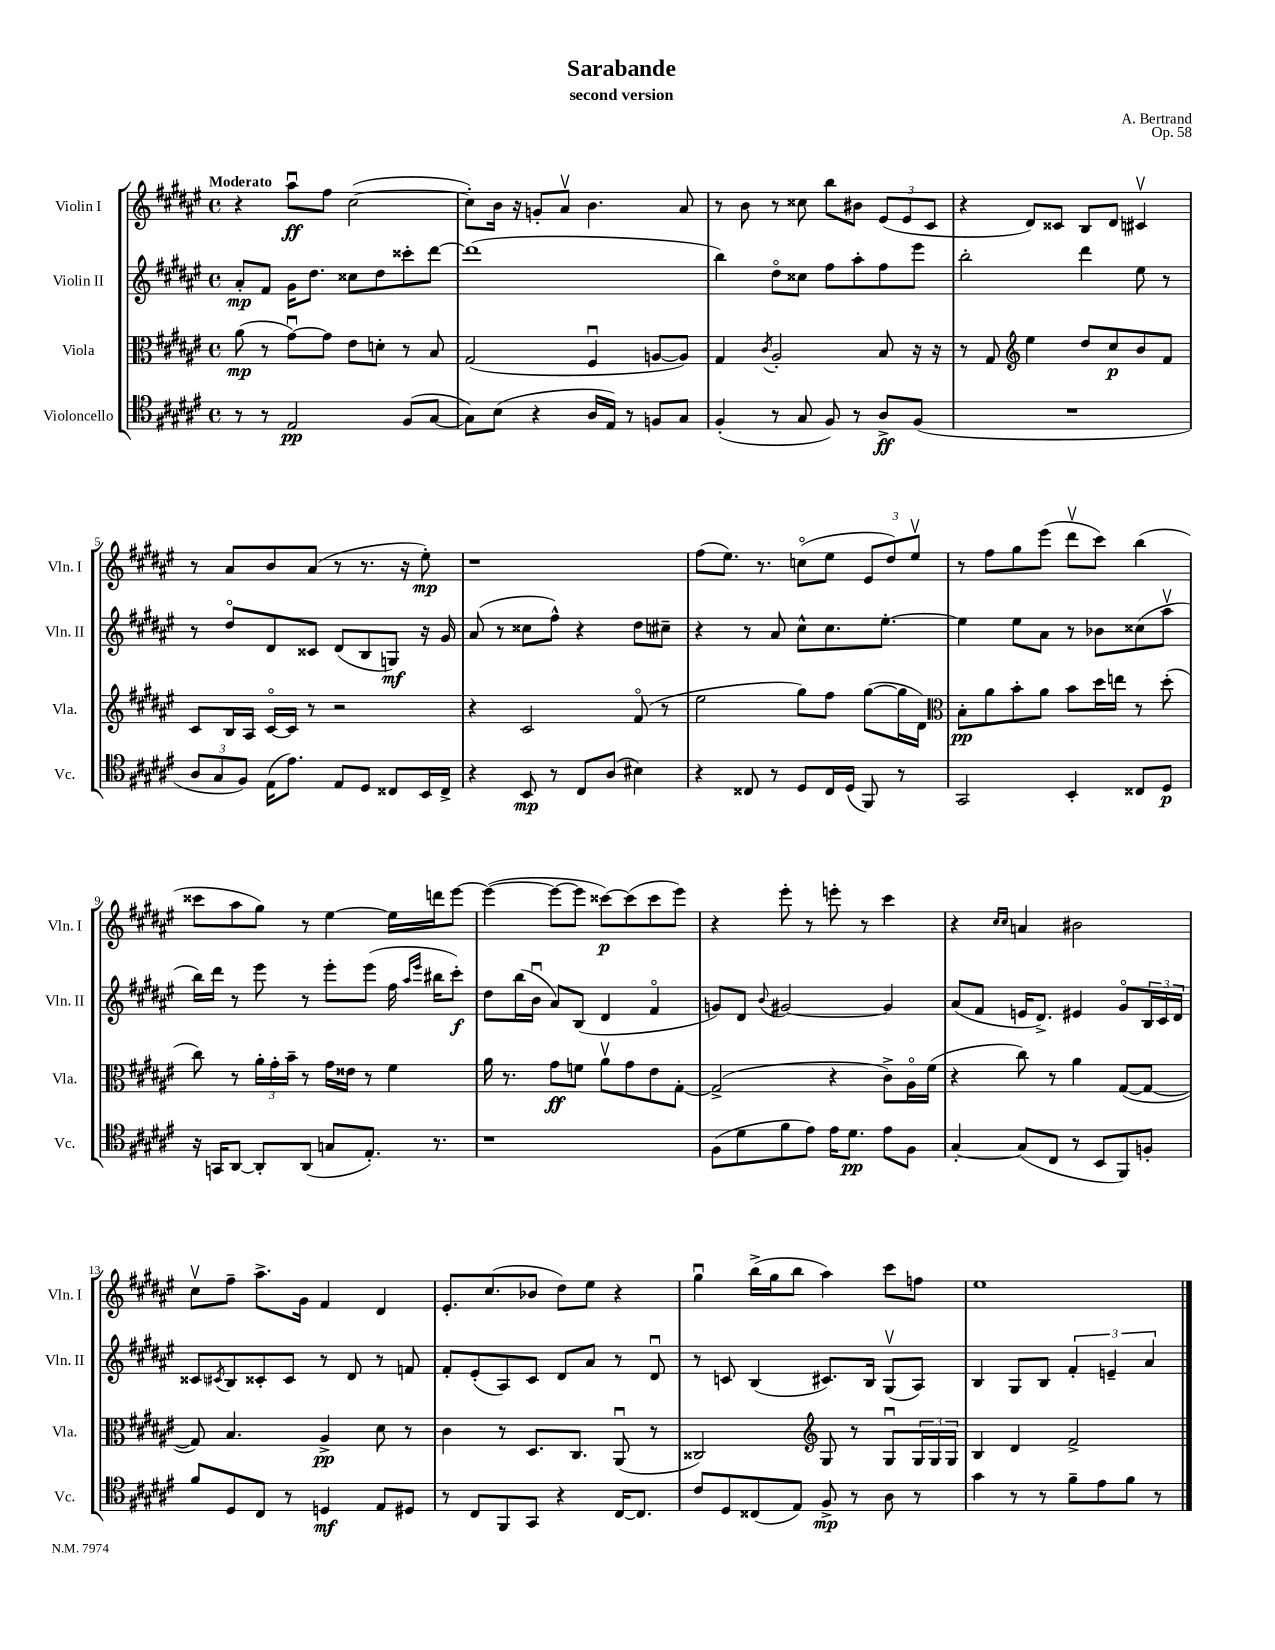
\header { title = "Sarabande" composer = "A. Bertrand" subtitle = "second version" opus = "Op. 58" }
<<
\new StaffGroup <<
\new Staff = "s0" \with { instrumentName = "Violin I" shortInstrumentName = "Vln. I" } {
    \clef treble \key fis \major \defaultTimeSignature \time 4/4 \tempo "Moderato"
    r4 ais''8\downbow\ff fis''8 cis''2~( |
    cis''8-.) b'16 r16 g'8-. ais'8\upbow b'4. ais'8 |
    r8 b'8 r8 cisis''8 b''8 bis'8 \tuplet 3/2 { eis'8( eis'8 cis'8 } |
    r4 dis'8) cisis'8 b8 dis'8 cis'4\upbow |
    r8 ais'8 b'8 ais'8( r8 r8. r16 eis''8-.\mp) |
    r1 |
    fis''8( eis''8.) r8. c''8\flageolet( eis''8 \tuplet 3/2 { eis'8 dis''8) eis''8\upbow } |
    r8 fis''8 gis''8 eis'''8( dis'''8\upbow cis'''8) b''4( |
    cisis'''8 ais''8 gis''8) r8 eis''4~ eis''16 d'''16 eis'''8~ |
    eis'''4~( eis'''8~ eis'''8 cisis'''8~\p) cisis'''8( cisis'''8 eis'''8) |
    r4 eis'''8-. r8 e'''8-. r8 cis'''4 |
    r4 \grace { cis''16 cis''16 } a'4 bis'2 |
    cis''8\upbow fis''8-- ais''8.-> gis'16 fis'4 dis'4 |
    eis'8.-. cis''8.( bes'8 dis''8) eis''8 r4 |
    gis''4\downbow b''16->( gis''16 b''8 ais''4) cis'''8 f''8 |
    eis''1 \bar "|." |
}
\new Staff = "s1" \with { instrumentName = "Violin II" shortInstrumentName = "Vln. II" } {
    \clef treble \key fis \major \defaultTimeSignature \time 4/4
    ais'8-.\mp fis'8 gis'16 dis''8. cisis''8 dis''8 cisis'''8-. dis'''8~ |
    dis'''1( |
    b''4) dis''8\flageolet cisis''8 fis''8 ais''8-. fis''8 eis'''8 |
    b''2-. dis'''4 eis''8 r8 |
    r8 dis''8\flageolet dis'8 cisis'8 dis'8( b8 g8\mf) r16 gis'16 |
    ais'8( r8 cisis''8 fis''8-^) r4 dis''8 cis''8-- |
    r4 r8 ais'8 cis''8-^ cis''8. eis''8.~-. |
    eis''4 eis''8 ais'8 r8 bes'8 cisis''8( ais''8\upbow |
    b''16) dis'''16 r8 eis'''8 r8 eis'''8-. eis'''8( fis''16 \grace { ais''16 eis'''16 } bis''16 cis'''8-.\f) |
    dis''8 b''16( b'16\downbow ais'8) b8( dis'4 fis'4\flageolet |
    g'8) dis'8 \appoggiatura { b'8 } gis'2~ gis'4 |
    ais'8( fis'8 e'16 dis'8.->) eis'4 gis'8\flageolet \tuplet 3/2 { b16 cis'16 dis'16 } |
    cisis'8 \acciaccatura { cis'8 } b8 cisis'8-. cisis'8 r8 dis'8 r8 f'8 |
    fis'8-. eis'8-.( ais8) cis'8 dis'8 ais'8 r8 dis'8\downbow |
    r8 c'8 b4( cis'8.) b16 gis8\upbow( ais8) |
    b4 gis8 b8 \tuplet 3/2 { fis'4-. e'4-- ais'4 } \bar "|." |
}
\new Staff = "s2" \with { instrumentName = "Viola" shortInstrumentName = "Vla." } {
    \clef alto \key fis \major \defaultTimeSignature \time 4/4
    ais'8\mp( r8 gis'8~\downbow) gis'8 eis'8 d'8-. r8 b8 |
    gis2( fis4\downbow a8~ a8) |
    gis4 \acciaccatura { cis'8 } ais2-. b8 r16 r16 |
    r8 gis8 \clef treble eis''4 dis''8 cis''8\p b'8 fis'8 |
    cis'8 b16 ais16 cis'16~\flageolet cis'16 r8 r2 |
    r4 cis'2 fis'8\flageolet( r8 |
    eis''2 gis''8) fis''8 gis''8~( gis''16 dis'16) |
    \clef alto b8-.\pp ais'8 b'8-. ais'8 b'8 dis''16 e''16 r8 dis''8-.( |
    cis''8) r8 \tuplet 3/2 { ais'16-. gis'16-. b'16-- } r8 gis'16 eisis'16 r8 fis'4 |
    ais'16 r8. gis'8\ff f'8 ais'8\upbow gis'8 eis'8 gis8~-. |
    gis2->( r4 cis'8->) ais16\flageolet fis'16( |
    r4 cis''8) r8 ais'4 gis8~( gis8~ |
    gis8) b4. ais4->\pp dis'8 r8 |
    cis'4 r8 dis8. cis8. ais,8\downbow( r8 |
    cisis2) \clef treble gis8 r8 gis8\downbow \tuplet 3/2 { gis16 gis16 gis16 } |
    b4 dis'4 fis'2-> \bar "|." |
}
\new Staff = "s3" \with { instrumentName = "Violoncello" shortInstrumentName = "Vc." } {
    \clef tenor \key fis \major \defaultTimeSignature \time 4/4
    r8 r8 eis2\pp fis8( gis8~ |
    gis8) b8( r4 ais16 eis16) r8 f8 gis8 |
    fis4-.( r8 gis8 fis8) r8 ais8->\ff fis8( |
    R1 |
    \tuplet 3/2 { ais8 gis8 fis8) } eis16( eis'8.) eis8 dis8 cisis8 b,16 cisis16-> |
    r4 b,8\mp r8 cis8 ais8( bis4) |
    r4 cisis8 r8 dis8 cisis16 dis16( fis,8) r8 |
    gis,2 b,4-. cisis8 dis8\p |
    r16 g,16 ais,8~ ais,8-. ais,8( g8 eis8.-.) r8. |
    r1 |
    fis8( dis'8 fis'8 eis'8) eis'16 dis'8.\pp eis'8 fis8 |
    gis4~-. gis8( cis8 r8 b,8 fis,8) f8-. |
    fis'8 dis8 cis8 r8 d4\mf eis8 dis8 |
    r8 cis8 fis,8 gis,8 r4 cis16~ cis8. |
    cis'8 dis8 cisis8( eis8) fis8->\mp r8 ais8 r8 |
    gis'4 r8 r8 fis'8-- eis'8 fis'8 r8 \bar "|." |
}
>>
>>
